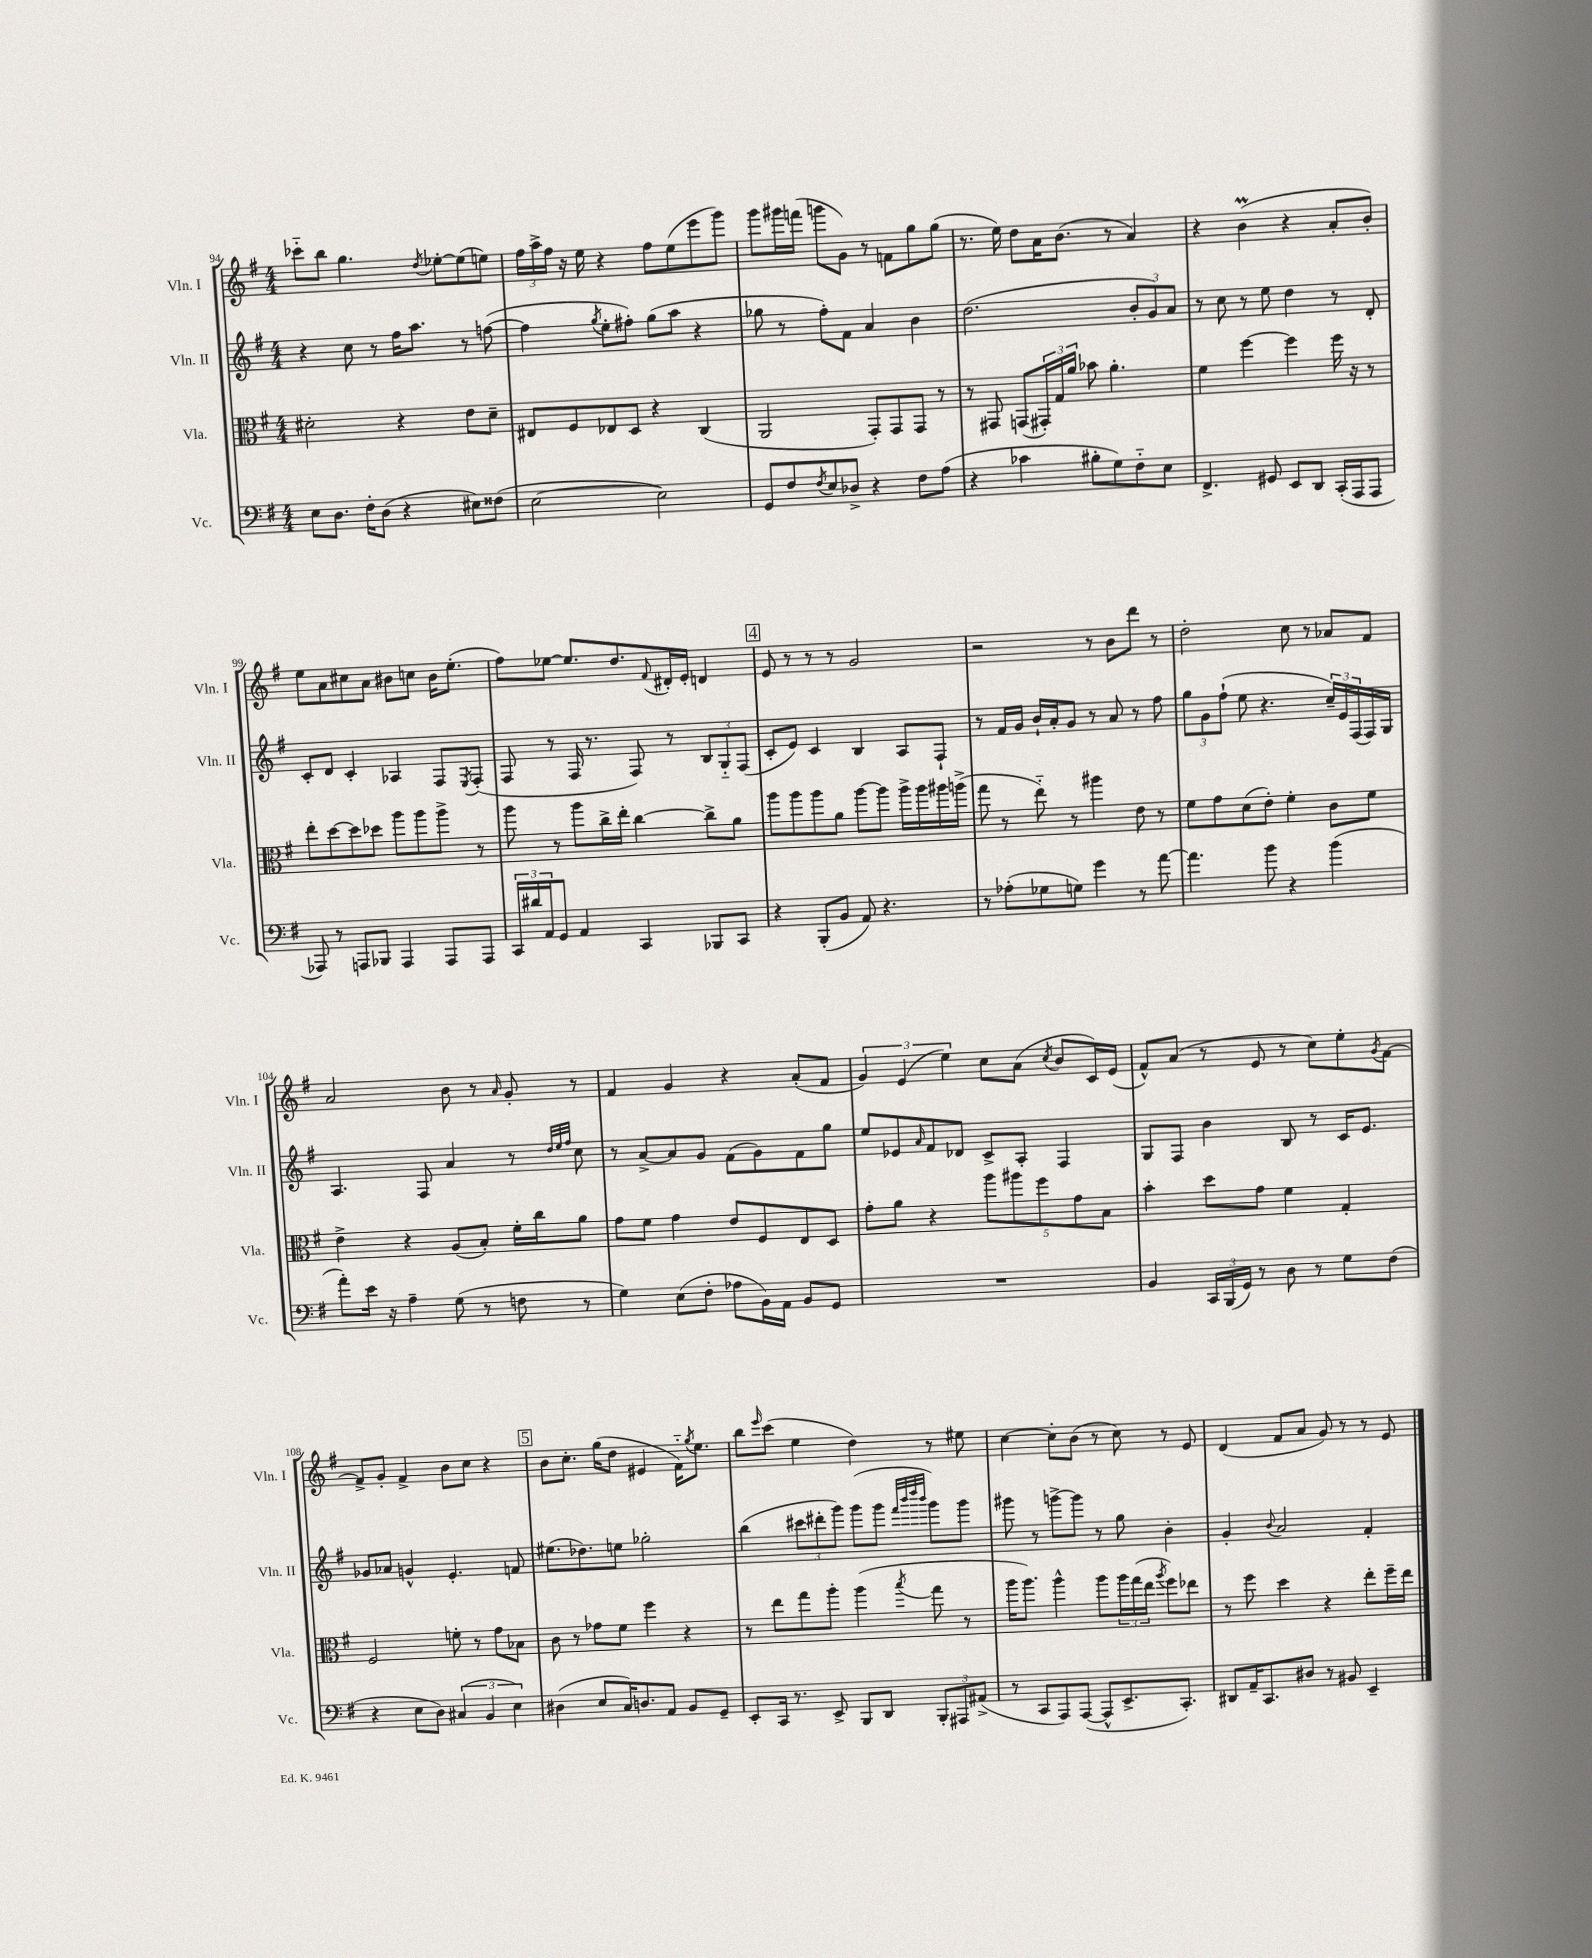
<<
\new StaffGroup <<
\new Staff = "s0" \with { instrumentName = "Vln. I" shortInstrumentName = "Vln. I" } {
    \clef treble \key g \major \numericTimeSignature \time 4/4
    ces'''8-_ b''8 g''4. \acciaccatura { d''8 } ees''8~-. ees''8( e''8) |
    \tuplet 3/2 { fis''16 a''16-> fis''16 } r16 e''16 r4 fis''8 e''8( e'''8 g'''8) |
    g'''8 gis'''16 f'''16( g'''8 g'8) r8 f'8 g''8 g''8( |
    r8. e''16) d''8 a'16 b'8.( r8 a'4) |
    r4 b'4\prall( r4 a'8-. b'8-.) |
    e''8 a'8 cis''8 a'8 bis'8 c''8 bis'16 e''8.-.( |
    fis''8) ees''8~ ees''8. d''8. \appoggiatura { fis'8 } dis'16-. e'16-. d'4 |
    \mark \markup { \box "4" } e'8 r8 r8 r8 g'2 |
    r2 r8 b'8 d'''8 r8 |
    d''2-. c''8 r8 aes'8 fis'8 |
    a'2 b'8 r8 \grace { a'16 } g'8-. r8 |
    fis'4 g'4 r4 a'8-.( fis'8 |
    \tuplet 3/2 { g'4) e'4( e''4) } c''8 a'8( \acciaccatura { c''8 } b'8 c'16) e'16( |
    fis'8-^) a'8( r8 e'8 r8 c''8) e''8-. \acciaccatura { g'8 } fis'8~ |
    fis'8-> g'8-. fis'4-> b'8 c''8 r4 |
    \mark \markup { \box "5" } b'8 c''8.-. g''16( d''8 eis'4 fis'16-_) \acciaccatura { g''8 } e''8. |
    b''8 \grace { e'''16 } c'''8( e''4 d''4) r8 eis''8 |
    c''4~ c''8-. b'8( r8 c''8) r8 e'8 |
    d'4( fis'8 a'8 g'8) r8 r8 e'8 \bar "|." |
}
\new Staff = "s1" \with { instrumentName = "Vln. II" shortInstrumentName = "Vln. II" } {
    \clef treble \key g \major \numericTimeSignature \time 4/4
    r4 c''8 r8 fis''16 a''8. r8 f''8~( |
    f''4 \acciaccatura { g''8 } e''8-. fis''8-.) g''8( a''8 r4 |
    ges''8 r8 fis''8-.) fis'8 a'4 b'4 |
    d''2.( \tuplet 3/2 { b'8-. g'8) a'8 } |
    r8 c''8 r8 e''8 d''4 r8 d'8-. |
    c'8-. d'8 c'4-. aes4 fis8 \acciaccatura { e8 } fis8-.( |
    fis8 r8 fis16 r8. fis8) r8 \tuplet 3/2 { b8 g8-_ fis8( } |
    \mark \markup { \box "4" } c'8-. e'8) c'4 b4 a8 fis8-! |
    r8 fis'16 g'16 b'16-! a'16-. g'8 r8 a'8 r8 fis''8 |
    \tuplet 3/2 { g''8 g'8 fis''8-!( } e''8 r4. \tuplet 3/2 { c''16--) e'16 fis16( } fis16) g16 |
    a4. fis8 a'4 r8 \grace { d''32 e''32 fis''32 } c''8 |
    r8 a'8~-> a'8 g'8 fis'8( g'8) fis'8 g''8 |
    e''8 ees'8 \grace { a'16 } fis'8 des'8 c'8-> a8-. fis4 |
    g8 fis8 b'4 b8 r8 c'16 e'8. |
    ges'8 aes'8 g'4-^ e'4.-. f'8 |
    \mark \markup { \box "5" } eis''8.( des''8.) e''8 ges''2-. |
    b''4( \tuplet 3/2 { cis'''8 dis'''8-. g'''8) } g'''8( g'''8 \grace { fis'''32 b'''32 d''''32 b'''32 } g'''8) g'''8 |
    gis'''8 r8 g'''8~-> g'''8 r8 g''8 b'4-. |
    g'4-. \appoggiatura { b'8 } a'2 fis'4-. \bar "|." |
}
\new Staff = "s2" \with { instrumentName = "Vla." shortInstrumentName = "Vla." } {
    \clef alto \key g \major \numericTimeSignature \time 4/4
    dis'2-. r4 e'8 dis'8-- |
    eis8 fis8 ees8 d8 r4 c4( |
    a,2 g,8-.) g,8 g,8 r8 |
    r8 gis,8 g,8( \tuplet 3/2 { gis,16-.) g16 a'16 } bes'8 a'4.-. |
    fis'4 fis''4~ fis''4 fis''16 r16 r8 |
    e''8-. d''8~ d''8 des''8 a''8 a''8 a''8-> r8 |
    a''8 r8 a''8 c''16-> e''16-. c''4~ c''8-> a'8 |
    \mark \markup { \box "4" } a''8 a''8 a''8 a'8 a''8~ a''8 a''16-> a''16 ais''16 a''16->( |
    g''8 r8 e''8-_) r8 ais''4 e'8 r8 |
    fis'8 g'8 d'8( e'8-.) fis'4-. c'8 fis'8 |
    e'4-> r4 a8( b8-.) fis'16-. c''16 a'8 |
    g'8 fis'8 g'4 e'8 fis8 e8 d8 |
    g'8-. a'8 r4 \tuplet 5/4 { a''8 ais''8 fis''8 g'8 b8 } |
    b'4-. d''8 g'8 fis'4 g4-. |
    fis2 f'8-. r8 g'8 bes8 |
    \mark \markup { \box "5" } c'8 r8 ges'8 fis'8 fis''4 r4 |
    r8 e''8 g''8 a''8-. a''4( \acciaccatura { b''8 } g''8 r8 |
    a''16 a''8.) a''4-^ a''8 \tuplet 3/2 { a''16 g''16( e''16 } \acciaccatura { a''8 } fis''8) ees''8 |
    r8 fis''8 d''4 r4 e''8-. fis''16-- e''16 \bar "|." |
}
\new Staff = "s3" \with { instrumentName = "Vc." shortInstrumentName = "Vc." } {
    \clef bass \key g \major \numericTimeSignature \time 4/4
    e8 d8. fis16-. d8( r4 eis8) fisis8( |
    e2~ e2) |
    g,8 fis8 \acciaccatura { fis8 } e8 des8-> r4 fis8 a8( |
    r4 ces'4 bis8-. g8) fis8-_ e8 |
    fis,4.-> gis,8 e,8 d,8 c,16-.( a,,16 a,,8 |
    aes,,8) r8 a,,8 bes,,8 a,,4 a,,8 a,,8 |
    \tuplet 3/2 { c,16 dis'16 a,16 } g,8 a,4 c,4 bes,,8 c,8 |
    \mark \markup { \box "4" } r4 b,,8-.( b,8 a,8) r4. |
    r8 aes8-.( ges8 g8) g'4 r8 a'8~ |
    a'4. b'8 r4 b'4( |
    a'8-.) e'16 r16 a4-- g8( r8 f8 r8 |
    g4) e8( fis8-. aes8 b,16) a,16 b,8 g,8 |
    R1 |
    b,4 \tuplet 3/2 { c,16 b,,16( g,16) } r8 d8 r8 g8 fis8( |
    r4 e8 d8) \tuplet 3/2 { cis4( b,4 e4) } |
    \mark \markup { \box "5" } dis4( e8 c16) d8. a,8 b,8 g,8-- |
    e,8-. c,16 r8. e,8-> b,,8 d,8 \tuplet 3/2 { b,,8-. ais,,8 ais,8->( } |
    r8 c,8 a,,8) a,,8~( a,,8-^ e,8.-> c,8.-.) |
    dis,8 a,16-- c,8. dis8 r8 bis,8 e,4-- \bar "|." |
}
>>
>>
\layout { \context { \Score currentBarNumber = #94 } }
